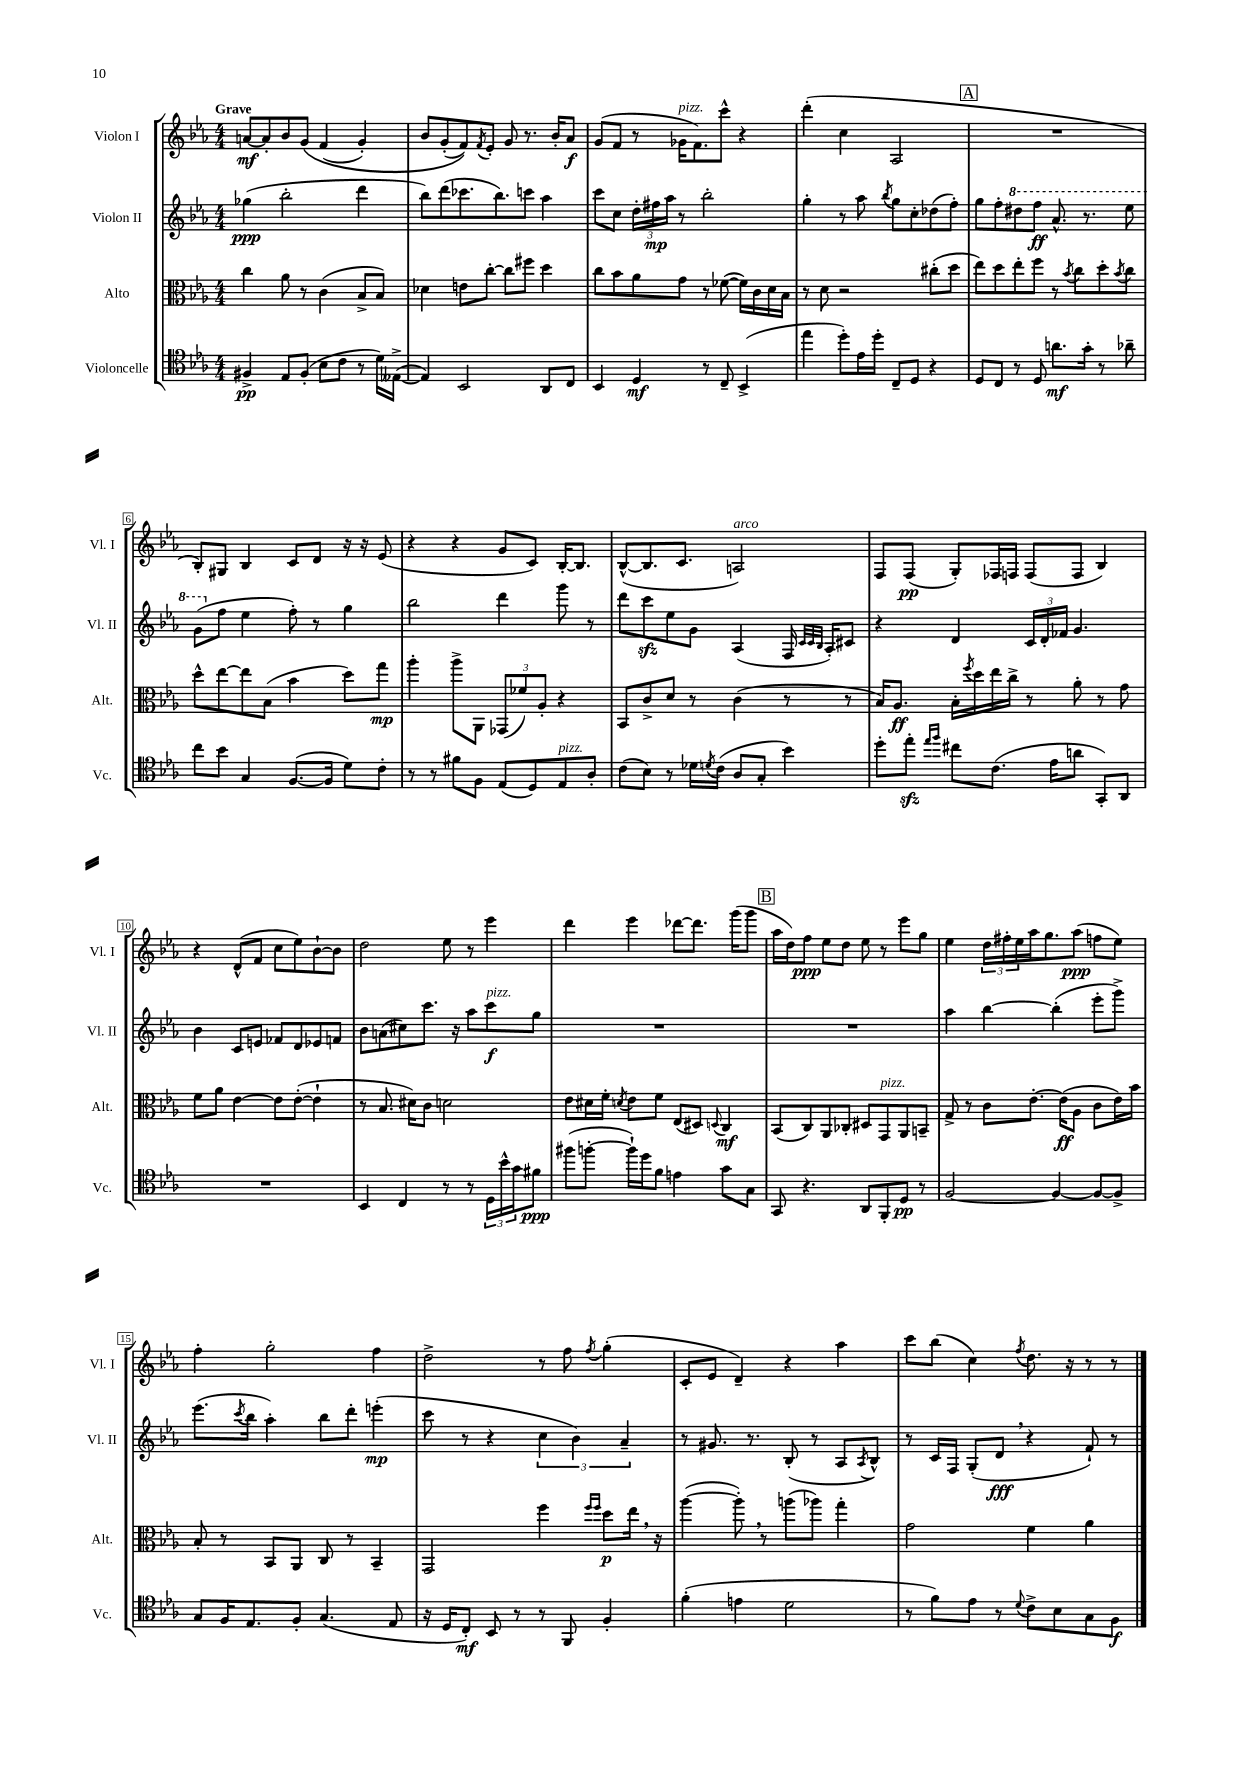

**kern	**kern	**kern	**kern
*staff4	*staff3	*staff2	*staff1
*clefC4	*clefC3	*clefG2	*clefG2
*k[b-e-a-]	*k[b-e-a-]	*k[b-e-a-]	*k[b-e-a-]
*M4/4	*M4/4	*M4/4	*M4/4
4F#^/	4cc\	(4gg-\	[8a/L
.	.	.	8a'/]
8E-/L	8a-\	2bb-'\	8b-/
(8F#'/J	8r	.	&(8g/J
8B-\L	(4c\	.	(4f/
8c\J	.	.	.
8r	8B-^/L	4ddd\	4g'/)
16d\LL)	8B-/J)	.	.
([16E--^\JJ	.	.	.
=	=	=	=
4E--/])	4d-\	8bb-\L)	8b-/L
.	.	(8ddd\	(8g'/
2BB-/	8e\L	8.ccc-\	8f/)&)
.	.	.	8qf/
.	[8cc'\J	.	8e-'/J
.	.	8.bb-\)	.
.	8cc\]L	.	8g/
.	8ff#\J	8ccc\J	8.r
8AA-/L	4dd\	4aa-\	.
.	.	.	16b-'/LK
8C/J	.	.	8a-/J
=	=	=	=
4BB-/	8cc\L	8ccc\L	(8g/L
.	8b-\	8cc\J	8f/J
4D/	8a-\	24dd'\LL	8r
.	.	24ff#\	.
.	.	24aa-\JJ	.
.	8g\J	8r	16g-\LK
.	.	.	8.f\)
8r	8r	2bb-'\	.
8C~/	([8f-\	.	8ccc^^\J
(4BB-^/	16f-\]LL)	.	4r
.	16c\	.	.
.	16d\	.	.
.	16B-\JJ	.	.
=	=	=	=
4ee-\	8r	4gg'\	(4ddd'\
.	8d\	.	.
8dd'\L)	2r	8r	4cc\
16e-\L	.	8aa-\	.
16dd'\JJ	.	.	.
.	.	8qbb-/	.
8C~/L	.	8gg\L	2A-/
8D/J	.	8cc'\	.
4r	(8cc#'\L	(8dd-\	.
.	8dd\J	8ff'\J)	.
=	=	=	=
8D/L	8ee-\L)	8gg\L	1r
8C/J	8dd\	8ff'\	.
8r	8ee-'\	8ddd#\	.
8D/	8ff\J	8fff\J	.
8.a\L	8r	8.aa-^^/	.
.	8qb-/	.	.
.	8cc\L	.	.
16g'\Jk	.	8.r	.
8r	8dd'\	.	.
.	8qb-/	.	.
8a-~\	8cc\J	8eee-\	.
=	=	=	=
8cc\L	8dd^^\L	(8gg\L	8B-'/L)
8b-\J	[8ee-\	8ff\J	8G#/J
4G/	8ee-\]	4ee-\	4B-/
.	(8B-\J	.	.
([8.F/L	4b-\	8ff'\)	8c/L
.	.	8r	8d/J
16F/]Jk	.	.	.
8d\L)	8dd\L)	4gg\	16r
.	.	.	16r
8c'\J	8gg\J	.	(8e-/
=	=	=	=
8r	4aa-'\	2bb-\	4r
8r	.	.	.
8f#\L	8aa-^\L	.	4r
8F\J	8AA-\J	.	.
(8E-/L	(12GG-/L	4ddd\	8g/L
.	12f-/)	.	.
8D/)	.	.	8c/J)
.	12A-'/J	.	.
8E-/	4r	8ggg\	[16B-'/LK
.	.	.	8.B-/]J
8A-'/J	.	8r	.
=	=	=	=
(8c\L	8BB-/L	8ddd\L	([8B-^^/L
8B-\J)	8c^/	8ccc\	8.B-/]
8r	8d/J	8ee-\	.
.	.	.	8.c/J
16d-\LL	8r	8g\J	.
8qd/	.	.	.
(16c\JJ	.	.	.
8A-/L	(4c\	(4A-/	2A/)
8G'/J	.	.	.
4b-\)	8r	16F/	.
.	.	32qqc/LLL	.
.	.	32qqc/	.
.	.	32qqB-/JJJ	.
.	.	16A-'/LK)	.
.	8r	8c#/J	.
=	=	=	=
8dd'\L	16B-/LK)	4r	8F/L
.	8.A-/J	.	.
8ee-'\J	.	.	(8F/J
16qqee-/LL	.	.	.
16qqff/JJ	.	.	.
8cc#\L	16B-'\LL	4d/	8G'/L)
.	8qff/	.	.
.	16dd\	.	.
(8.c\J	16ee-\	.	16F-/L
.	16cc^\JJ	.	16F/JJ
.	8r	24c/LL	(8F/L
.	.	24d'/	.
16e-\LK	.	.	.
.	.	24f-/JJ	.
8a\J	8a-'\	4.g/	8F/J
8GG'/L)	8r	.	4B-/)
8AA-/J	8g\	.	.
=	=	=	=
1r	8f\L	4b-\	4r
.	8a-\J	.	.
.	[4e-\	8c/L	(8d^^/L
.	.	8e/J	8f/J
.	8e-\]L	8f-/L	8cc\L
.	([8e-'\J	8d/	8ee-\)
.	4e-`\]	8e-/	[8b-`\
.	.	8f/J	8b-\]J
=	=	=	=
4BB-/	8r	8b-\L	2dd\
.	8.B-/	(8a\	.
4C/	.	8cc#\)	.
.	16d#\LK)	.	.
.	8c\J	8.ccc\J	.
8r	2d\	.	8ee-\
.	.	16r	.
8r	.	8aa-\L	8r
24D\LL	.	8ccc\	4eee-\
24b-^^\	.	.	.
24g\J	.	.	.
8f#\J	.	8gg\J	.
=	=	=	=
(8ff#\L	8e-\L	1r	4ddd\
[8ff'\J	16d#\L	.	.
.	16f'\JJ	.	.
.	8qd/	.	.
16ff`\]LL)	8e-\L	.	4eee-\
16dd\J	.	.	.
8f\J	8f\J	.	.
4e\	(8E-/L	.	[8ddd-\L
.	8D#/J)	.	8.ddd-\]J
.	8qqD/	.	.
8g\L	4C/	.	.
.	.	.	(16ggg\LK
8G\J	.	.	8ggg\J
=	=	=	=
8GG/	(8BB-/L	1r	16aa-\LL
.	.	.	16dd\J)
4.r	8C/)	.	8ff\J
.	8AA-/	.	8ee-\L
.	8C-'/J	.	8dd\J
8AA-/L	8D#/L	.	8ee-\
8FF'/	8GG/	.	8r
8D/J	8AA-/	.	8eee-\L
8r	8BB~/J	.	8gg\J
=	=	=	=
[2F/	8G^/	4aa-\	4ee-\
.	8r	.	.
.	8c\L	[4bb-\	24dd\LL
.	.	.	24ff#'\
.	.	.	24ee-\
.	[8.e-'\J	.	16aa-\J
.	.	.	8.gg\
4F/_	.	(4bb-'\]	.
.	(16e-\]LK	.	.
.	8A-\J	.	(8aa-\J
8F/_L	8c\L	8eee-'\L	8ff\L
8F^/]J	16e-\L)	8ggg^\J)	8ee-\J)
.	16b-\JJ	.	.
=	=	=	=
8G/L	8B-'/	(8.eee-\L	4ff'\
16F/K	8r	.	.
.	.	8qccc/	.
8.E-/	.	16bb-\Jk	.
.	8BB-/L	4aa-'\)	2gg'\
8F'/J	8AA-/J	.	.
(4.G/	8C/	8bb-\L	.
.	8r	8ddd'\J	.
.	4BB-~/	(4eee'\	4ff\
8E-/	.	.	.
=	=	=	=
16r	2GG/	8ccc\	2dd^\
16D/LK	.	.	.
8C'/J)	.	8r	.
8BB-/	.	4r	.
8r	.	.	.
8r	4ff\	6cc\	8r
8FF/	.	.	8ff\
.	.	6b-\)	.
.	16qqff/LL	.	.
.	16qqff/JJ	.	8qff/
4F'/	8dd\L	.	(4gg'\
.	.	6a-~/	.
.	16ee-\Jk	.	.
.	16r	.	.
=	=	=	=
(4f'\	([4aa-\	8r	8c'/L
.	.	8.g#/	8e-/J
4e\	8aa-'\])	.	4d~/)
.	.	8.r	.
.	8r	.	.
2d\	(8aa\L	(8B-'/	4r
.	8aa-\J)	8r	.
.	4gg'\	8A-/L	4aa-\
.	.	8qA-/	.
.	.	8B-^^/J)	.
=	=	=	=
8r	2g\	8r	8ccc\L
8f\L)	.	16c/LL	(8bb-\J
.	.	16F/JJ	.
8e-\J	.	(8G'/L	4cc\)
8r	.	8d/J	.
8qqd/	.	.	8qff/
8c^\L	4f\	4r	8.dd\
8B-\	.	.	.
.	.	.	16r
8G\	4a-\	8f`/)	8r
8F\J	.	8r	8r
==	==	==	==
*-	*-	*-	*-
